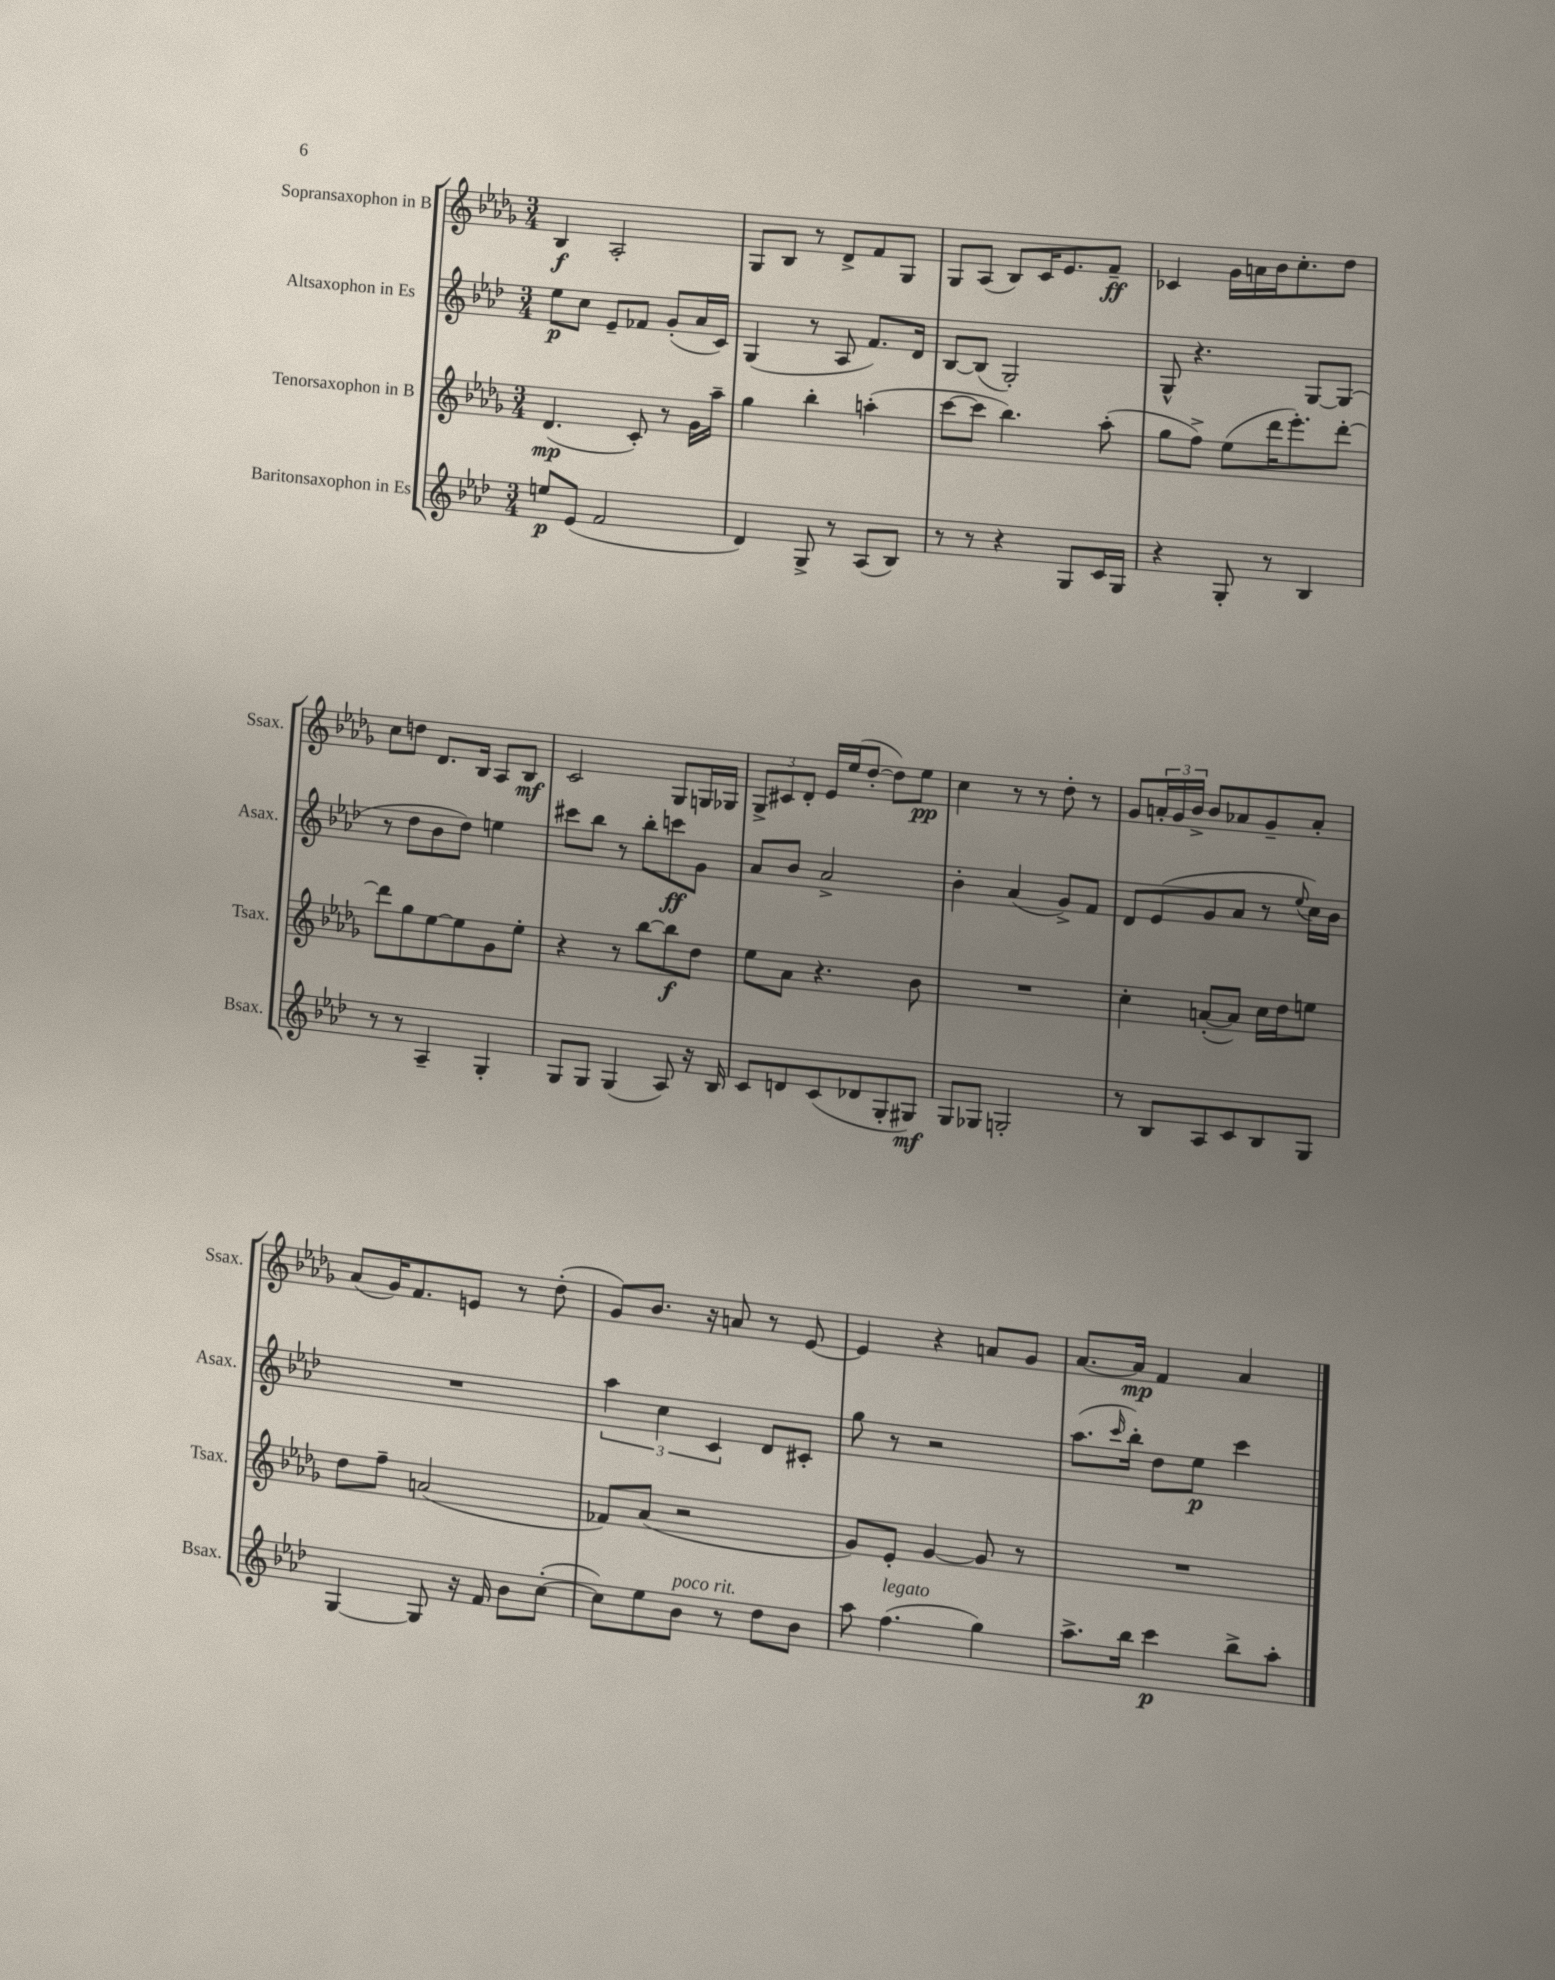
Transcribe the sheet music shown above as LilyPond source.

<<
\new StaffGroup <<
\new Staff = "s0" \with { instrumentName = "Sopransaxophon in B" shortInstrumentName = "Ssax." } {
    \clef treble \key des \major \numericTimeSignature \time 3/4
    bes4\f aes2-. |
    ges8 bes8 r8 des'8-> f'8 ges8 |
    ges8 aes8( bes8) c'16 ees'8. f'8--\ff |
    ces'4 ges'16 a'16 bes'16 c''8.-. des''8 |
    c''8 d''8 des'8. bes16 aes8 bes8\mf |
    c'2 ges8 g16 ges16 |
    \tuplet 3/2 { ges8-> cis'8 des'8-. } ees'16 ees''16( des''8~-. des''8) ees''8\pp |
    c''4 r8 r8 des''8-. r8 |
    ges'8 \tuplet 3/2 { a'16-. ges'16 bes'16-> } bes'8 aes'8 ges'8-- aes'8-. |
    aes'8( ges'16) f'8. e'8 r8 des''8-.( |
    ges'8) bes'8. r16 a'8 r8 ees'8~ |
    ees'4 r4 a'8 ges'8 |
    aes'8.~ aes'16\mp f'4 aes'4 \bar "|." |
}
\new Staff = "s1" \with { instrumentName = "Altsaxophon in Es" shortInstrumentName = "Asax." } {
    \clef treble \key aes \major \numericTimeSignature \time 3/4
    ees''8\p c''8 ees'8-- fes'8 g'8-.( aes'16 c'16) |
    g4( r8 aes8 f'8.) des'16 |
    bes8~ bes8( g2-.) |
    g8-^ r4. g8~ g8( |
    r8 des''8 bes'8 des''8) e''4 |
    cis'''8 bes''8 r8 bes''8-. c'''8\ff g'8 |
    aes'8 bes'8 aes'2-> |
    bes'4-. aes'4( g'8->) f'8 |
    des'8 ees'8( g'8 aes'8 r8 \appoggiatura { ees''8 } c''16) bes'16 |
    R2. |
    \tuplet 3/2 { aes''4 c''4 c'4 } des'8 cis'8-. |
    g''8 r8 r2 |
    aes''8.( \grace { c'''16 } bes''16-.) des''8 ees''8\p c'''4 \bar "|." |
}
\new Staff = "s2" \with { instrumentName = "Tenorsaxophon in B" shortInstrumentName = "Tsax." } {
    \clef treble \key des \major \numericTimeSignature \time 3/4
    des'4.\mp( c'8-.) r8 ges'16 aes''16-- |
    ges''4 bes''4-. a''4-.( |
    c'''8~ c'''8 bes''4.) aes''8-.( |
    ges''8 f''8->) ees''8( des'''16 ees'''8.-.) des'''8~-. |
    des'''8 ges''8 ees''8~ ees''8 ges'8 ees''8-. |
    r4 r8 bes''8~ bes''8\f des''8 |
    ees''8 aes'8 r4. bes'8 |
    R2. |
    c''4-. a'8~-.( a'8) c''16 des''16 e''8 |
    des''8 f''8-- a'2( |
    fes'8) aes'8( r2 |
    ges'8) ees'8-. ges'4~ ges'8 r8 |
    R2. \bar "|." |
}
\new Staff = "s3" \with { instrumentName = "Baritonsaxophon in Es" shortInstrumentName = "Bsax." } {
    \clef treble \key aes \major \numericTimeSignature \time 3/4
    e''8\p ees'8( f'2 |
    des'4) g8-> r8 aes8( bes8) |
    r8 r8 r4 g8 c'16 g16 |
    r4 g8-. r8 bes4 |
    r8 r8 aes4-- g4-. |
    g8 g8 g4( aes8) r16 bes16 |
    c'8 d'8 c'8( des'8 g8-. gis8\mf) |
    g8 ges8 g2-. |
    r8 bes8 aes8 c'8 bes8 g8 |
    g4~ g8 r16 f'16 bes'8 c''8~-.( |
    c''8) ees''8 bes'8^\markup { \italic "poco rit." } r8 des''8 bes'8 |
    aes''8 f''4.^\markup { \italic "legato" }( g''4) |
    aes''8.-> bes''16 c'''4\p bes''8-> aes''8-. \bar "|." |
}
>>
>>
\layout { \context { \Score \remove "Bar_number_engraver" } }
